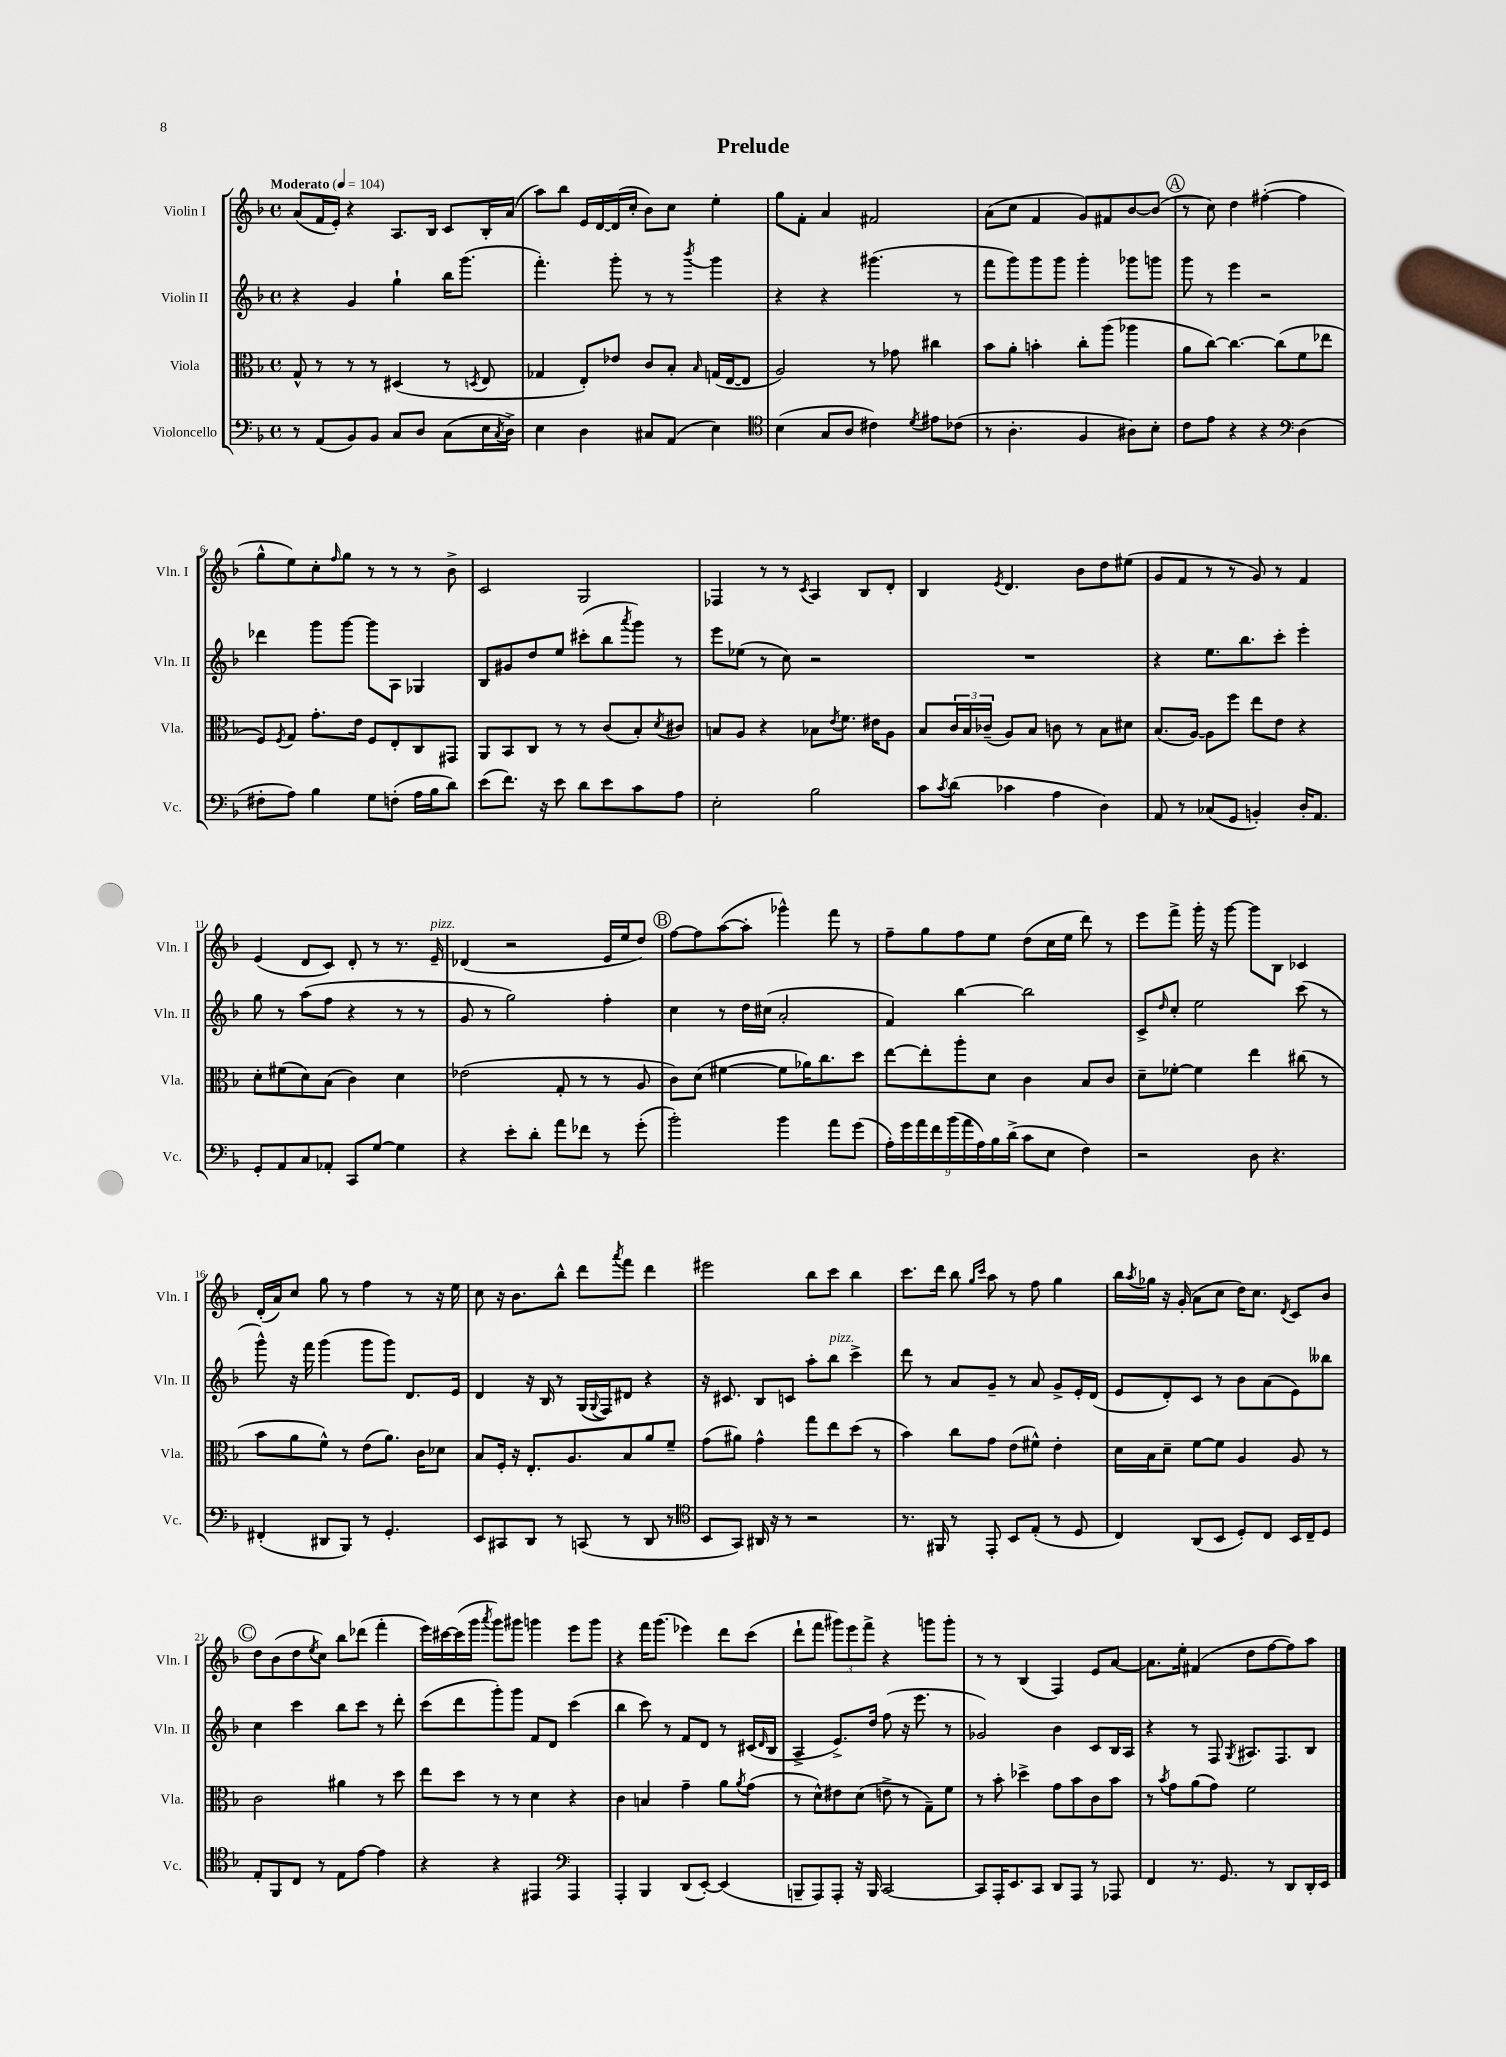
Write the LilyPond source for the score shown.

\header { title = "Prelude" }
<<
\new StaffGroup <<
\new Staff = "s0" \with { instrumentName = "Violin I" shortInstrumentName = "Vln. I" } {
    \clef treble \key f \major \defaultTimeSignature \time 4/4 \tempo "Moderato" 4 = 104
    a'8( f'16 e'16-.) r4 a8. bes16 c'8 bes16-. a'16( |
    a''8) bes''8 e'16 d'16~ d'16( c''16-. bes'8) c''8 e''4-. |
    g''8 f'8-. a'4 fis'2 |
    a'8( c''8 f'4 g'8) fis'8 bes'8~ bes'8( |
    \mark \markup { \circle "A" } r8 c''8) d''4 fis''4~-.( fis''4 |
    g''8-^ e''8) c''8-. \grace { f''16 } g''8 r8 r8 r8 bes'8-> |
    c'2 g2 |
    fes4 r8 r8 \acciaccatura { c'8 } a4 bes8 d'8-. |
    bes4 \acciaccatura { e'8 } d'4. bes'8 d''8 eis''8( |
    g'8 f'8 r8 r8 g'8) r8 f'4 |
    e'4( d'8 c'8) d'8-. r8 r8. e'16--^\markup { \italic "pizz." } |
    des'4( r2 e'16 e''16 d''8) |
    \mark \markup { \circle "B" } f''8~ f''8 a''8~( a''8-. ges'''4-^) f'''8 r8 |
    f''8-- g''8 f''8 e''8 d''8( c''16 e''16 d'''8) r8 |
    e'''8 f'''8-> g'''16-. r16 g'''8~ g'''8 bes8 ces'4 |
    d'16-.( a'16) c''8 g''8 r8 f''4 r8 r16 e''16 |
    c''8 r16 bes'8. bes''8-^ d'''8 \acciaccatura { a'''8 } f'''8 d'''4 |
    eis'''2 bes''8 c'''8 bes''4 |
    c'''8. d'''16 bes''8 \grace { g''16 c'''16 } a''8 r8 f''8 g''4 |
    bes''16 \acciaccatura { a''8 } ges''16 r16 g'16-.( a'8 c''8 d''16) c''8. \acciaccatura { d'8 } c'8 bes'8 |
    \mark \markup { \circle "C" } d''8 bes'8( d''8 \acciaccatura { e''8 } c''8) bes''8 des'''8( f'''4-. |
    e'''16) cis'''16~ cis'''16( g'''16 \acciaccatura { a'''8 } g'''8) gis'''8 g'''4 e'''8 g'''8 |
    r4 f'''16 g'''8.( ees'''4) d'''8 c'''8( |
    d'''8-! f'''8 \tuplet 3/2 { gis'''8) e'''8 f'''8-> } r4 g'''8 g'''8-. |
    r8 r8 bes4( f4) e'8 a'8~ |
    a'8. e''16-. fis'4( d''8 f''8~ f''8) a''8 \bar "|." |
}
\new Staff = "s1" \with { instrumentName = "Violin II" shortInstrumentName = "Vln. II" } {
    \clef treble \key f \major \defaultTimeSignature \time 4/4
    r4 g'4 g''4-! bes''16 g'''8.( |
    f'''4.-.) g'''8-. r8 r8 \acciaccatura { bes'''8 } g'''4 |
    r4 r4 gis'''4.( r8 |
    f'''8 g'''8) g'''8 g'''8 g'''4-. ges'''8 g'''8 |
    \mark \markup { \circle "A" } g'''8 r8 e'''4 r2 |
    des'''4 g'''8 g'''8~ g'''8 a8 ges4 |
    bes8 gis'8 d''8 e''8 cis'''8-.( bes''8 \acciaccatura { a'''8 } g'''8) r8 |
    e'''8 ees''8( r8 c''8) r2 |
    R1 |
    r4 e''8. bes''8. c'''8-. e'''4-. |
    g''8 r8 a''8( f''8 r4 r8 r8 |
    g'8 r8 g''2) f''4-. |
    \mark \markup { \circle "B" } c''4 r8 d''16 cis''16( a'2-. |
    f'4) bes''4~ bes''2 |
    c'8-> \grace { d''16 } c''8-. e''2 c'''8( r8 |
    g'''8-^) r16 f'''16 g'''4( g'''8 g'''8) d'8. e'16 |
    d'4 r16 bes16 r8 g16( \appoggiatura { g8 } f16) dis'8 r4 |
    r16 cis'8. bes8 c'8 a''8-. bes''8^\markup { \italic "pizz." } c'''4-> |
    d'''8 r8 a'8 g'8-- r8 a'8 g'8-> e'16-. d'16( |
    e'8 d'8-.) c'8 r8 bes'8 a'8( e'8) beses''8 |
    \mark \markup { \circle "C" } c''4 c'''4 bes''8 c'''8 r8 d'''8-. |
    c'''8( d'''8 g'''8-.) g'''8 f'8 d'8 c'''4( |
    bes''4 c'''8) r8 f'8 d'8 r8 cis'16( \grace { d'16 } bes16 |
    a4-> e'8.->) d''16 f''8( r16 e'''8. r8 |
    ges'2) bes'4 c'8 bes16 a16 |
    r4 r8 f8 \acciaccatura { g8 } ais8. f8. bes8 \bar "|." |
}
\new Staff = "s2" \with { instrumentName = "Viola" shortInstrumentName = "Vla." } {
    \clef alto \key f \major \defaultTimeSignature \time 4/4
    g8-^ r8 r8 r8 dis4( r8 \acciaccatura { d8 } e8 |
    ges4 e8-.) ees'8 c'8 bes8-. \grace { bes16 } g16( e16~ e8 |
    a2) r8 ges'8 cis''4 |
    bes'8 a'8-. b'4-. c''8-. a''8( aes''4 |
    \mark \markup { \circle "A" } a'8 c''8~) c''4.~ c''8( f'8 ees''8 |
    f8) \acciaccatura { f8 } g8 g'8.-. e'16 f8 e8-. c8 gis,8 |
    a,8 bes,8 c8 r8 r8 c'8( bes8-.) \acciaccatura { d'8 } cis'8 |
    b8 a8 r4 bes8 \acciaccatura { e'8 } f'8. eis'16 a8 |
    bes8 \tuplet 3/2 { c'16 bes16 ces'16--( } a8) bes8 c'8 r8 bes8 dis'8 |
    bes8.( a16~) a8 f''8 e''8 e'8 r4 |
    d'8-. fis'8( d'8) bes8( c'4) d'4 |
    ees'2( g8-. r8 r8 a8 |
    \mark \markup { \circle "B" } c'8) d'8( fis'4~ fis'8 aes'16) c''8. d''8 |
    e''8~ e''8-. a''8-. d'8 c'4 bes8 c'8 |
    d'8-- fes'8~-. fes'4 e''4 cis''8( r8 |
    bes'8 a'8 f'8-^) r8 e'8( a'8.) c'16 des'8 |
    bes8 f16-. r16 e8.-. a8. bes8 a'8 f'8-- |
    g'8( ais'8) g'4-^ g''8 e''8 d''8( r8 |
    bes'4) c''8 g'8 e'8( fis'8-^) e'4-. |
    d'16 bes16 d'8-- f'8~ f'8 a4 a8 r8 |
    \mark \markup { \circle "C" } c'2 ais'4 r8 d''8 |
    e''8 d''8 r8 r8 d'4 r4 |
    c'4 b4 g'4-- a'8 \acciaccatura { a'8 } g'8( |
    r8 d'8-^) eis'8 d'8( e'8-> r8 g8--) f'8 |
    r8 bes'8-. des''4-> g'8 bes'8 c'8 bes'8 |
    r8 \acciaccatura { bes'8 } g'8 a'8( g'8) f'2 \bar "|." |
}
\new Staff = "s3" \with { instrumentName = "Violoncello" shortInstrumentName = "Vc." } {
    \clef bass \key f \major \defaultTimeSignature \time 4/4
    r8 a,8( bes,8) bes,8 c8 d8 c8( e16 \acciaccatura { c8 } d16->) |
    e4 d4 cis8 a,8( e4) |
    \clef tenor bes4( g8 a8 cis'4) \acciaccatura { d'8 } eis'8 ces'8( |
    r8 a4.-. f4 ais8) bes8-. |
    \mark \markup { \circle "A" } c'8 e'8 r4 r4 \clef bass d4( |
    fis8-. a8) bes4 g8 f8-.( a16 bes16 d'8) |
    e'8( f'8.) r16 e'8 d'8 e'8 c'8 a8 |
    e2-. bes2 |
    c'8 \acciaccatura { c'8 } d'8( ces'4 a4 d4) |
    a,8 r8 ces8( g,8 b,4-.) d16-. a,8. |
    g,8-. a,8 c8 aes,8-. c,8 g8~ g4 |
    r4 e'8-. d'8-. a'8 fes'8 r8 g'8-.( |
    \mark \markup { \circle "B" } bes'2-.) bes'4 a'8 g'8( |
    \tuplet 9/8 { a16-.) g'16 a'16 f'16 bes'16( a'16 a16) bes16 d'16->( } c'8 e8 f4) |
    r2 d8 r4. |
    fis,4-.( dis,8 bes,,8) r8 g,4.-. |
    e,8 cis,8 d,8 r8 c,8( r8 d,8 r8 |
    \clef tenor bes,8 g,8) ais,16 r16 r8 r2 |
    r8. fis,16 r8 e,8-. bes,8 e8-.( r8 d8 |
    c4) a,8( bes,8 d8-.) c8 bes,16 c16-- d8 |
    \mark \markup { \circle "C" } e8-. f,8 c8 r8 e8 e'8~ e'4 |
    r4 r4 eis,4 \clef bass a,,4 |
    a,,4-. bes,,4 d,8( e,8~-.) e,4( |
    b,,8-- a,,8) a,,8-. r16 b,,16 c,2~ |
    c,8 a,,16-. e,8. c,8 d,8 a,,8 r8 aes,,8 |
    f,4 r8. g,8. r8 d,8 d,16-. e,16 \bar "|." |
}
>>
>>
